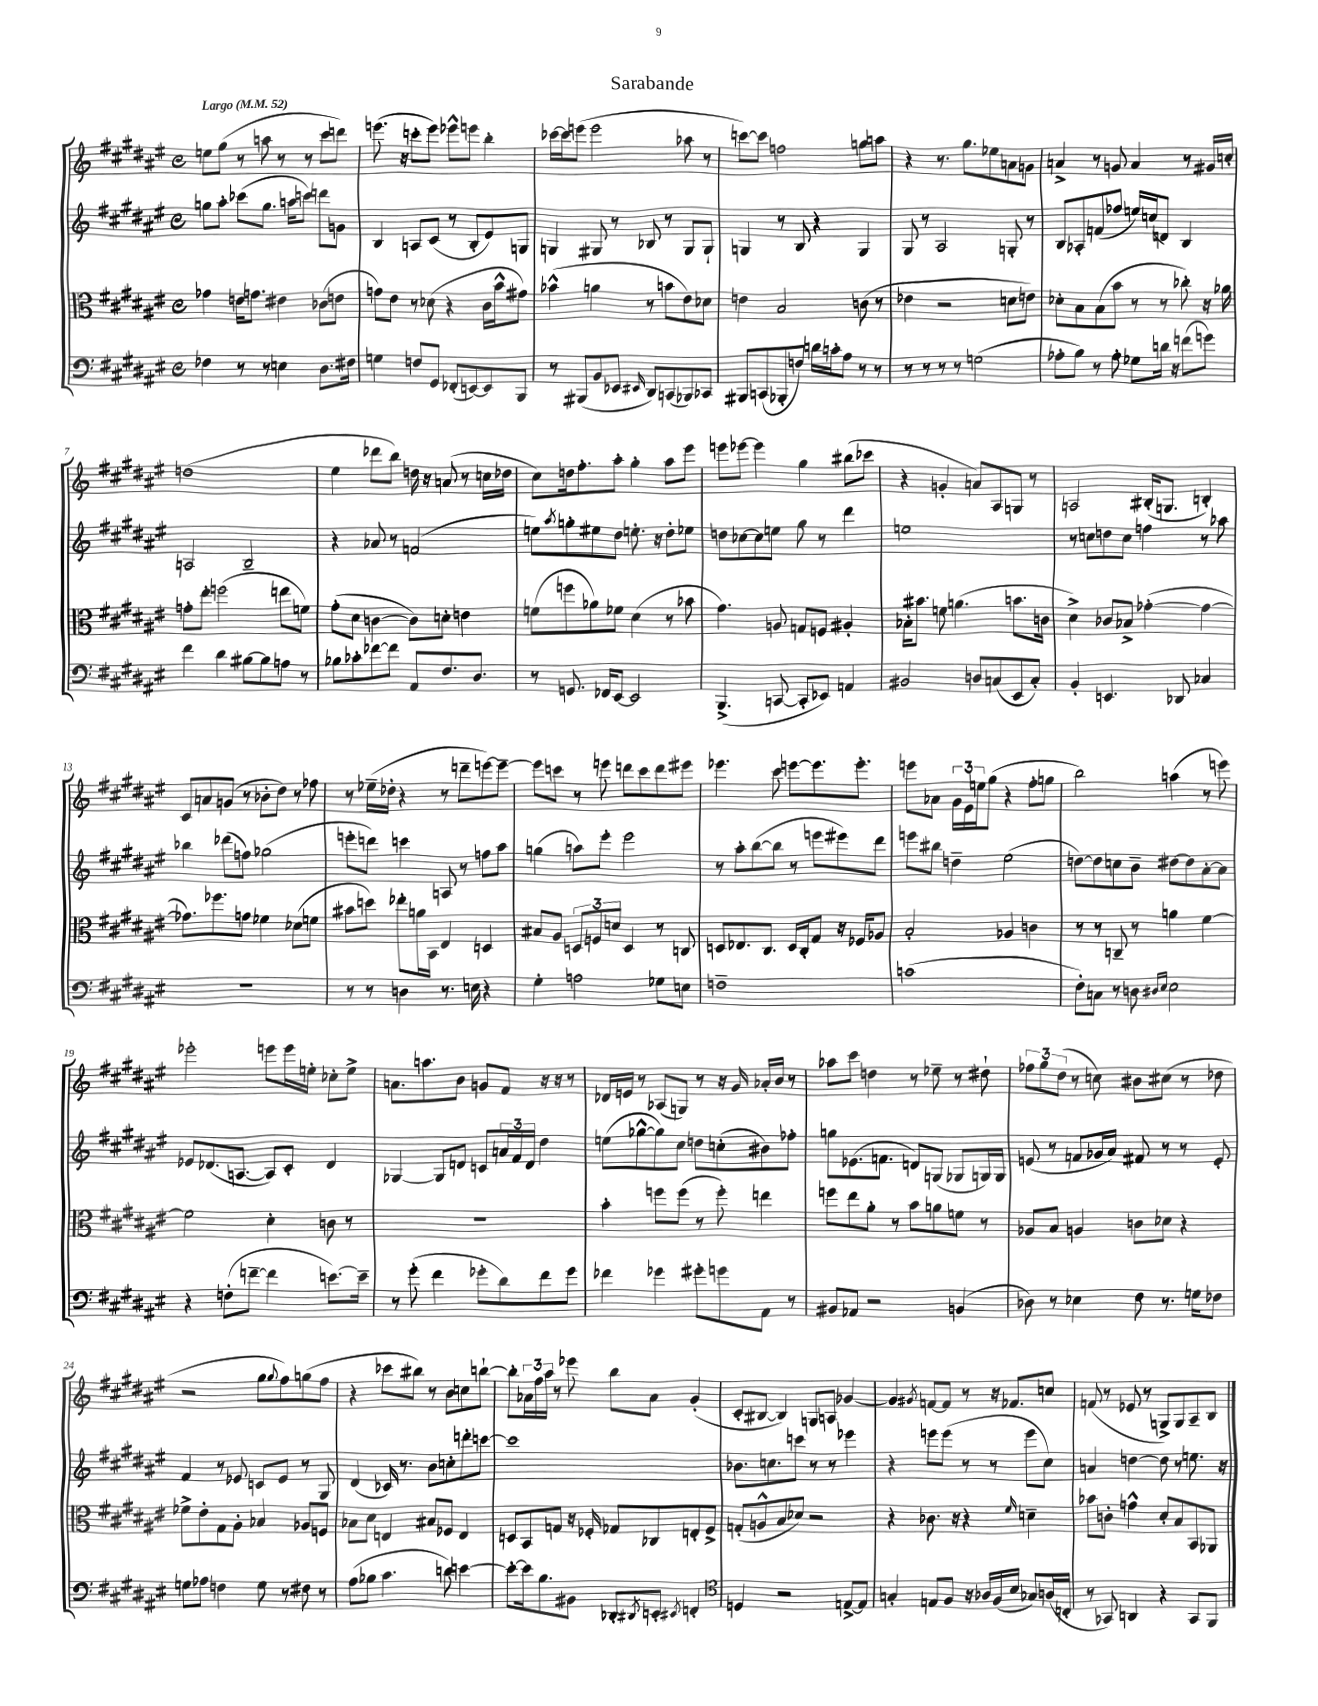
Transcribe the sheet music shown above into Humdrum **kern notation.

**kern	**kern	**kern	**kern
*staff4	*staff3	*staff2	*staff1
*clefF4	*clefC3	*clefG2	*clefG2
*k[f#c#g#d#a#e#]	*k[f#c#g#d#a#e#]	*k[f#c#g#d#a#e#]	*k[f#c#g#d#a#e#]
*M4/4	*M4/4	*M4/4	*M4/4
*met(c)	*met(c)	*met(c)	*met(c)
*MM52	*MM52	*MM52	*MM52
4F-\	4g-\	8gg\L	8ee\L
.	.	8aa#'\J	(8gg#\J
8r	16e\LK	(8ccc-\L	8r
.	8.g\J	.	.
8r	.	8.gg\J	8aa\
4E\	4e#\	.	8r
.	.	16aa\LK	.
.	.	8ccc\J)	8r
8.D#\L	(8c-\L	8ddd\L	8ccc#\L
.	8e\J	8g\J	8ddd\J)
16F#\Jk	.	.	.
=	=	=	=
4G\	8g\L)	4B/	(8.eee\
.	8e#\J	.	.
.	.	.	16r
8F/L	8r	8A/L	8ccc'\L
8GG#/J	(8d-\	(8c#/J	8eee\J)
(8FF-'/L	4r	8r	8eee-^^\L
[8EE/)	.	8B'/L	8eee\J
8EE/]	16c#\LL	8e#/)	4bb'\
.	16b^^\J	.	.
8BBB/J	8g#\J)	8G/J	.
=	=	=	=
8r	(4b-^^\	4G/	[16ccc-\LL
.	.	.	16ccc-\]J
(8BBB#/L	.	.	(8eee\J
8BB/	4a\	8G#/	2eee\
8EE-/J	.	8r	.
16qqEE#/	.	.	.
8DD#/L)	8r	8B-/	.
(8CC/	8b\L	8r	.
8BBB-/)	8e#\)	8G#/L	8aa-\
8CC-/J	8d-\J	8G#`/J	8r
=	=	=	=
8BBB#/L	4e\	4G/	[8ccc\L)
(8CC/	.	.	8ccc\]J
8BBB-'/	2B/	8r	2ff\
8F/J)	.	8B/	.
16d\LL	.	4r	.
16c'\J	.	.	.
8A#\J	.	.	.
8r	(8c\	4G/	8gg\L
8r	8r	.	8aa\J
=	=	=	=
8r	4e-\	8G#/	4r
8r	.	8r	.
8r	2r	2A#/	8.r
8r	.	.	.
.	.	.	8.gg#\L
(2G\	.	.	.
.	.	.	8ee-\
.	8d\L	8G'/	8a\
.	8e\J)	8r	8g\J
=	=	=	=
8A-'\L	8d-'\L	8B/L	4a^/
8B\J)	8B\	8A-'/	.
8r	(8B\	(8f/	8r
8A-'\	8b\J	8ff-/J	8g/
8G-\L	8r	16ee/LL)	4a/
.	.	(16cc/J	.
16d\Jk	8r	8d/J)	.
16r	.	.	.
(8f\L	8cc-'\)	4B/	8r
8g\J)	16r	.	16g#/LL
.	16a-\	.	16cc'/JJ
=	=	=	=
4f#\	8g'\L	2A/	(1dd
.	8ee#'\J	.	.
4d#\	(2ff\	.	.
[8B#\L	.	2B~/	.
8B#\]	.	.	.
8A\J	8ee\L	.	.
8r	8f\J)	.	.
=	=	=	=
8B-\L	(8g#'\L	4r	4ee#\
8c-'\	8d#\J	.	.
[8f-\	[4c\	8a-/	8ddd-\L
8f-\]J	.	8r	8bb\J)
8AA#/L	8c\]L)	(2f/	16dd\
.	.	.	16r
8.F#/	8d'\J	.	(8a/
.	4e\	.	8r
8.D#/J	.	.	.
.	.	.	16cc\LL
.	.	.	16dd-\JJ
=	=	=	=
8r	(8f\L	8ee\L)	8cc#\L)
.	.	8qaa#/	.
8.GG/	8ff\	8gg'\	16dd\k
.	.	.	8.ff#'\
.	8a-\)	8ee#\	.
16FF-/LK	.	.	.
[8EE#/J	8f-\J	8dd#\J	8aa#'\J
2EE#/]	(4d#\	8.ee'\	4gg#'\
.	.	16r	.
.	8r	8dd#'\L	8aa#\L
.	8b-\	8ee-\J	8eee#\J
=	=	=	=
(4.BBB^/	4.g#\)	8dd\L	8eee\L
.	.	[8cc-\	[8eee-\J
.	.	8cc-\]	4eee-\]
[8CC/	8A/	8ee\J	.
8CC'/]L	8G/L	8gg#\	4gg#\
8EE-/J)	8F/J	8r	.
4AA/	4A#'/	4ddd#\	(8bb#\L
.	.	.	8ccc-\J
=	=	=	=
2BB#/	16B-'\LK	1ee	4r
.	8.b#\J	.	.
.	8f\	.	4g'/
.	(4.a\	.	.
8D/L	.	.	8a/L)
(8C/	.	.	8A#/
8EE#/	8.b\L	.	8G/J
8C'/J)	.	.	8r
.	16c\Jk	.	.
=	=	=	=
4BB'/	4d#^\)	8r	2A/
.	.	8cc\L	.
4.EE/	8c-/L	8dd\	.
.	8B-^/J	8cc\J	.
.	([4g-'\	4ff\	(16B#'/LK
.	.	.	8.G/J
8DD-/	.	.	.
4C-/	4g-\_	8r	4B'/)
.	.	8aa-\	.
=	=	=	=
1r	8.g-\]L)	4bb-\	8c#/L
.	.	.	8a/
.	8.ff-\	.	.
.	.	(8ddd-\L	(8g/J
.	8g\J	8ff\J)	8r
.	4f-\	(2gg-\	8b-'\L
.	.	.	8dd#\J)
.	(8d-\L	.	8r
.	8f\J	.	8ff-\
=	=	=	=
8r	8b#\L	8eee'\L	8r
8r	8dd\J)	8ddd\J)	(16ee-~\LL
.	.	.	16dd-'\JJ
4D\	8ee-'\L	4ccc\	4r
.	16a\L	.	.
.	16BB\JJ	.	.
8.r	4E#/	8A/	8r
.	.	8r	8ddd~\L
16E\	.	.	.
4r	4D/	8ff\L	[8eee\)
.	.	8aa#\J	8eee~\_J
=	=	=	=
4G#'\	8B#/L	(4gg\	8eee\]L
.	8A#/J	.	8ccc\J
2A\	12D/L	8aa\L)	8r
.	12F/	.	.
.	.	8eee#'\J	8eee\
.	12d/J	.	.
.	4D/	2eee#\	8ddd\L
.	.	.	8ccc\
8G-\L	8r	.	8ddd\
8E\J	8C/	.	8eee#\J
=	=	=	=
1F~	8D/L	8r	4.eee-\
.	8.E-/	8aa#'\L	.
.	.	([8bb\	.
.	8.C#/J	.	.
.	.	8bb\]J	8ccc#\
.	16D/LL	8r	[8eee\L
.	16C#'/J	.	.
.	8G#/J	8eee\L	8.eee\]
.	16r	8eee#\)	.
.	16F-/LK	.	8.eee'\J
.	8A-/J	8ddd#\J	.
=	=	=	=
(1c	2B'/	8eee\L	8eee\L
.	.	8bb#\J	8a-\J
.	.	4dd~\	24g#\LL
.	.	.	24e#\
.	.	.	24ee\J
.	.	.	(8gg#\J
.	4A-/	(2ee#\	4r
.	4c\	.	8ff#'\L
.	.	.	8gg\J
=	=	=	=
8F#'\L)	8r	[8dd\L)	2bb\)
8C\J	8r	8dd\]	.
8r	8C~/	8cc\	.
8D\	8r	8b~\J	.
16qqD#/LL	.	.	.
16qqE#/JJ	.	.	.
2E#\	4a\	[8dd#\L	(4aa\
.	.	8dd#\]	.
.	[4f#\	[8a#'\	8r
.	.	8a#\]J	8eee\)
=	=	=	=
4r	2f#\]	8e-/L	2eee-'\
.	.	(8.d-/	.
(8F'\L	.	.	.
.	.	[8.A/J	.
[8f~\J	.	.	.
4f\]	4d#'\	8A/]L)	8eee\L
.	.	8c#'/J	16eee\L
.	.	.	16ee'\JJ
[8.e\L)	8c\	4d-/	8cc-'\L
.	8r	.	8ee^\J
16e~\]Jk	.	.	.
=	=	=	=
8r	1r	[4G-/	8.a\L
(8g#'\	.	.	.
.	.	.	8.aa\
4f#\	.	8G-/]L	.
.	.	8d/J	8b\J
8g-'\L	.	8c/L	8g/L
8d#\)	.	24a/L	8f#/J
.	.	24f#/	.
.	.	24d/JJ	.
8f#\	.	4dd#\	16r
.	.	.	16r
8g-\J	.	.	8r
=	=	=	=
4f-\	4b'\	(8ee\L	16d-/LL
.	.	.	16e/JJ
.	.	[8gg-^^\	8r
4g-\	8ff\L	8gg-\])	(8A-/L
.	(8ff\J	8cc#\J	8G/J)
8g#'\L	8r	8dd\L	8r
8g\	8ff'\)	(8cc'\	16r
.	.	.	16g#/
8AA#\J	4ee\	8b#\)	16a-'/LL
.	.	.	16b/JJ
8r	.	8ff-'\J	8r
=	=	=	=
8BB#/L	8ff\L	8gg\L	8aa-\L
8AA-/J	8ee#\	(8.e-\	8ccc#\J
2r	8a#'\J	.	4dd\
.	.	8.f\J	.
.	8r	.	.
.	8b\L	8d/L)	8r
.	8a\	(8G/J	8ee-~\
(4BB/	8f\J	8G-/L	8r
.	8r	16G/L)	8dd#`\
.	.	16G/JJ	.
=	=	=	=
8D-\)	8A-/L	(8e/	12ff-\L
.	.	.	12gg#\
8r	8B/J	8r	.
.	.	.	(12dd#\J
4E-\	4A/	8f/L	8r
.	.	16g-/L	8cc\)
.	.	16a#/JJ)	.
8F#\	8c\L	8f#/	8b#\L
8.r	8d-\J	8r	(8cc#\J
.	4r	8r	8r
16G\LK	.	.	.
8F-\J	.	8e'/	8dd-\
=	=	=	=
8G\L	8f-^\L	4f#/	2r
8A-\J	8e#'\	.	.
4F\	8G#\	8r	.
.	8A#'\J	8e-/	.
8G\	4B-/	8c/L	8gg#\L
.	.	.	8qqgg#/
8r	.	8e-/J	8ff#\)
8F#\	8A-/L	8r	(8gg\
8r	8F/J	8G#/	8ff#\J
=	=	=	=
(8A#\L	8B-\L	(4d#/	4r
8B-\J	8d#\J	.	.
4.c#\	4E/	16c-/)	8ccc-\L
.	.	8.r	.
.	.	.	8bb#\J)
.	8B#/L	8b\L	8r
8d\)	8F-/J	8cc'\	8b\L
[4e\	4E/	8ddd'\	8cc\
.	.	[8ccc\J	[8bb`\J
=	=	=	=
8e'\_L	8D/L	1ccc]	8bb'\]L
16e\]k	8BB/	.	24a-\L
.	.	.	24ff#\
8.B\	.	.	.
.	.	.	24aa#\JJ
.	8G/J	.	8r
8BB#\J	16r	.	8eee-\
.	16F-'/	.	.
8DD-'/L	8G-/L	.	8bb\L
8qDD#/	.	.	.
8EE'/J	8C-/	.	8a-\J
8qEE#/	.	.	.
4FF'/	8E'/	.	(4g#'/
.	8F-^/J	.	.
=	=	=	=
*clefC4	*	*	*
4D/	(8G'/L	8.b-\L	8c#'/L
.	8A^^/	.	[8B#/J
.	.	8.cc\	.
2r	8B/	.	4B#/])
.	8d-/J)	8ccc\J	.
.	2r	8r	8G/L
.	.	8r	8A/J
[8E^/L	.	4eee-\	[4g-/
8E/]J	.	.	.
=	=	=	=
4G'/	4r	4r	4g-/]
.	.	.	8qg#/
8E/L	8.c-\	8eee\L	[8f/L
8F#/J	.	(8eee\J	8f/]J
.	16r	.	.
16r	4r	8r	8r
16A-/LL	.	.	.
(16F#/	.	8r	16r
16B/JJ	.	.	8.f-/L
.	16qqf#/	.	.
8G-/L)	4d~\	8eee\L	.
(16A/L	.	8cc#\J)	8cc/J
16C'/JJ	.	.	.
=	=	=	=
8r	8b-\L	4a/	(8f/
8GG-/)	8c'\J	.	8r
4AA/	4g^^\	[4dd\	8e-/
.	.	.	8r
4r	8d#'/L	8dd\]	8G^/L)
.	8B/	8r	8G/
8GG-/L	8BB/	8.ee\	8A#~/
8FF#/J	8AA-/J	.	8B/J
.	.	16r	.
==	==	==	==
*-	*-	*-	*-
